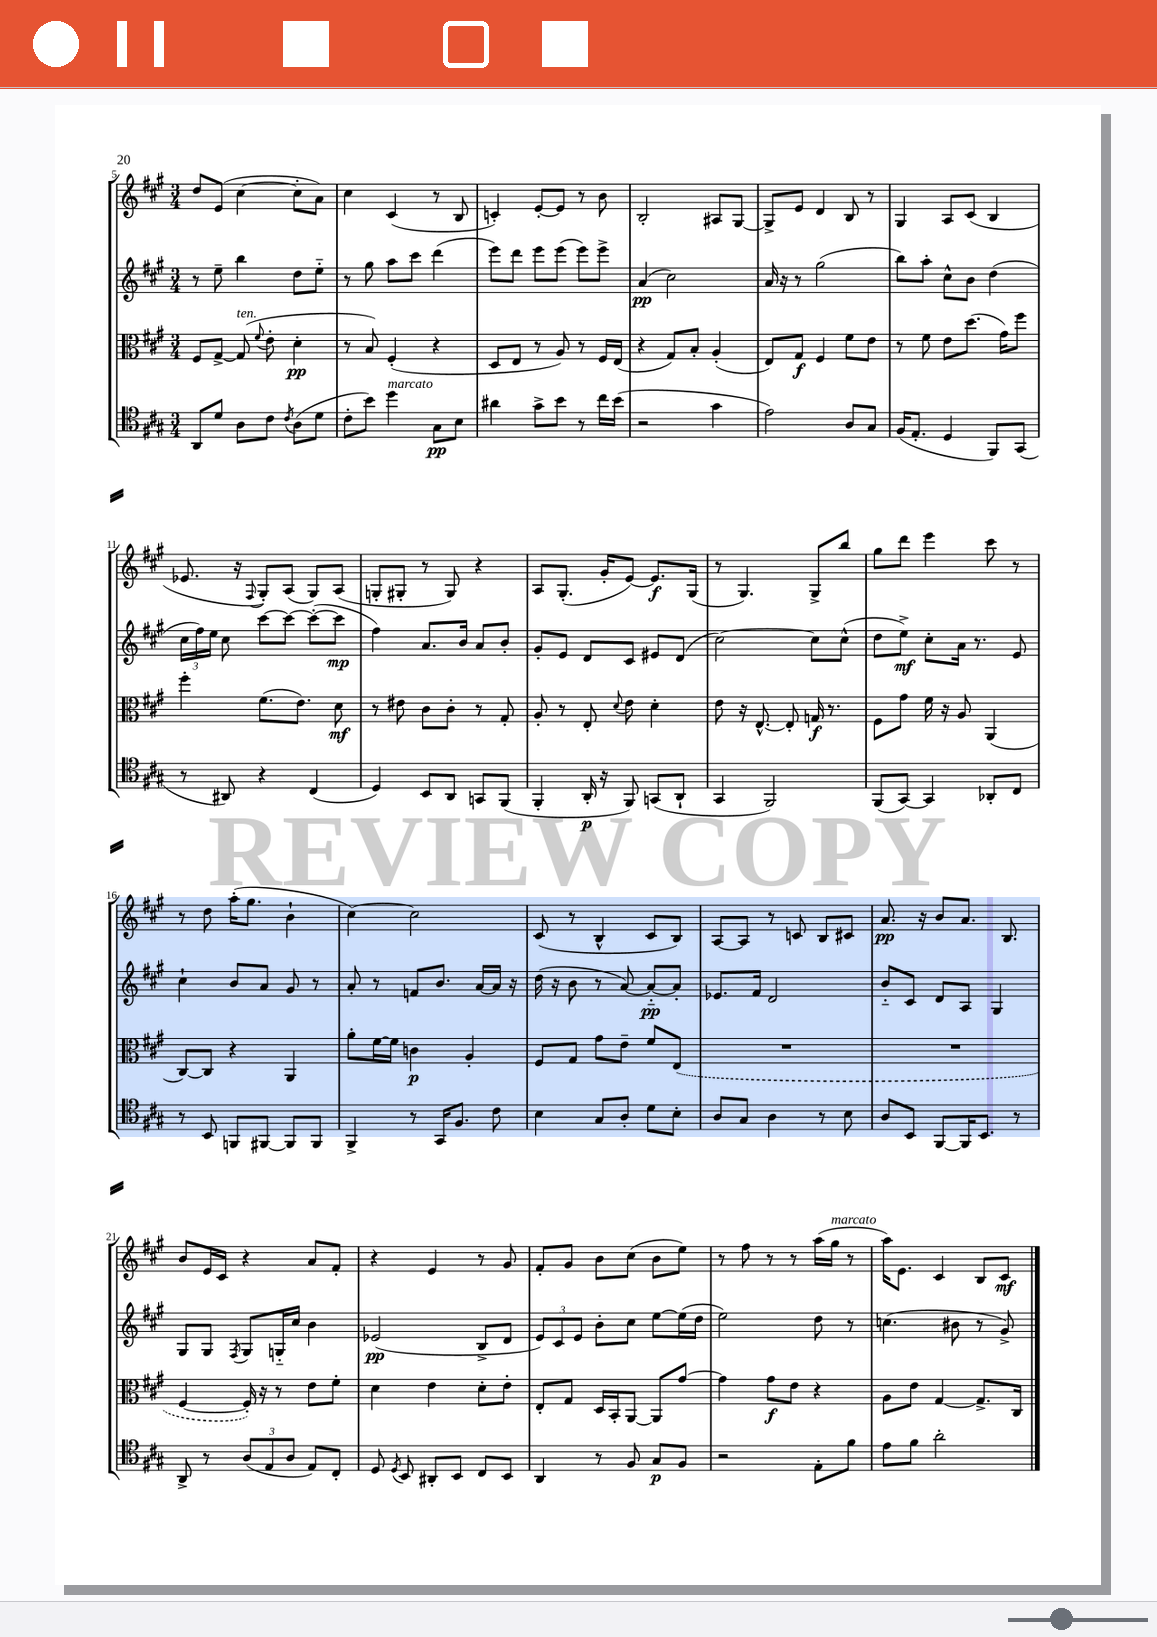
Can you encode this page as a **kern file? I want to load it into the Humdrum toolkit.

**kern	**dynam	**kern	**dynam	**kern	**dynam	**kern	**dynam
*part4	*part4	*part3	*part3	*part2	*part2	*part1	*part1
*staff4	*staff4	*staff3	*staff3	*staff2	*staff2	*staff1	*staff1
*clefC4	*	*clefC3	*	*clefG2	*	*clefG2	*
*k[f#c#g#]	*	*k[f#c#g#]	*	*k[f#c#g#]	*	*k[f#c#g#]	*
*M3/4	*	*M3/4	*	*M3/4	*	*M3/4	*
=5	=5	=5	=5	=5	=5	=5	=5
8AA/L	.	8F#/L	.	8r	.	8dd/L	.
8d/J	.	[8G#^/J	.	8ee~\	.	(8e/J	.
!	!	!LO:TX:a:i:t=ten.	!	!	!	!	!
8A\L	.	(8G#/]	.	4bb\	.	[4cc#\	.
.	.	8qqf#/	.	.	.	.	.
8c#\J	.	8e'\	.	.	.	.	.
8qc#/	.	.	.	.	.	.	.
(8A\L	.	4d'\	pp	8dd\L	.	8cc#'\L]	.
8d\J	.	.	.	8ee\J	.	8a\J)	.
=6	=6	=6	=6	=6	=6	=6	=6
8c#'\L	.	8r	.	8r	.	4cc#\	.
8b\J)	.	8B/)	.	8gg#\	.	.	.
!LO:TX:a:i:t=marcato	!	!	!	!	!	!	!
4dd\	.	(4F#'/	.	8aa\L	.	(4c#/	.
.	.	.	.	8ccc#\J	.	.	.
8G#\L	pp	4r	.	(4ddd\	.	8r	.
8B\J	.	.	.	.	.	8B/	.
=7	=7	=7	=7	=7	=7	=7	=7
4a#X\	.	8D/L	.	8eee\L)	.	4cn'/)	.
.	.	8E/J	.	8ddd\J	.	.	.
8g#^\L	.	8r	.	8eee\L	.	[8e'/L	.
8b\J	.	8A/)	.	(8eee\J	.	8e/J]	.
8r	.	8r	.	8eee\L)	.	8r	.
16cc#\LL	.	16F#/LL	.	8eee^\J	.	8b\	.
(16b\JJ	.	(16E/JJ	.	.	.	.	.
=8	=8	=8	=8	=8	=8	=8	=8
2r	.	4r	.	(4a/	pp	2B'/	.
.	.	8G#/L)	.	2cc#\)	.	.	.
.	.	8B'/J	.	.	.	.	.
4g#\	.	(4A'/	.	.	.	8A#X/L	.
.	.	.	.	.	.	[8G#/J	.
=9	=9	=9	=9	=9	=9	=9	=9
2e\)	.	8E/L)	.	16a/	.	8G#^/L]	.
.	.	.	.	16r	.	.	.
.	.	8G#/J	f	8r	.	8e/J	.
.	.	4F#/	.	(2gg#\	.	4d/	.
8A/L	.	8f#\L	.	.	.	8B/	.
8G#/J	.	8e\J	.	.	.	8r	.
=10	=10	=10	=10	=10	=10	=10	=10
(16F#/KL	.	8r	.	8bb\L)	.	4G#/	.
8.E'/J	.	.	.	.	.	.	.
.	.	8f#\	.	8aa'\J	.	.	.
4D/	.	8e\L	.	8cc#^^\L	.	8A/L	.
.	.	(8.dd\J	.	8b\J	.	(8c#/J	.
8FF#/L)	.	.	.	(4dd\	.	4B/	.
.	.	16g#\KL)	.	.	.	.	.
(8GG#/J	.	8ff#\J	.	.	.	.	.
!!LO:LB:g=z
=11	=11	=11	=11	=11	=11	=11	=11
8r	.	4ff#'\	.	24cc#\LL	.	8.e-X/	.
.	.	.	.	24ff#\)	.	.	.
.	.	.	.	24ee\JJ	.	.	.
8AA#X/)	.	.	.	8cc#\	.	.	.
.	.	.	.	.	.	16r	.
.	.	.	.	.	.	8qqF#/	.
4r	.	(8.f#\L	.	[8ccc#\L	.	8G#'/L)	.
.	.	.	.	8ccc#\J_	.	(8A/J	.
.	.	8.e\J)	.	.	.	.	.
(4C#/	.	.	.	(8ccc#'\L_	.	8G#/L)	.
.	.	8d\	mf	8ccc#\J]	mp	(8A/J	.
=12	=12	=12	=12	=12	=12	=12	=12
4D/)	.	8r	.	4ff#\)	.	8Gn'/L	.
.	.	8e#X\	.	.	.	8G#X'/J	.
8BB/L	.	8c#\L	.	8.a/L	.	8r	.
8AA/J	.	8c#'\J	.	.	.	8G#/)	.
.	.	.	.	16b/Jk	.	.	.
8GGn/L	.	8r	.	8a/L	.	4r	.
(8FF#/J	.	8G#'/	.	8b'/J	.	.	.
=13	=13	=13	=13	=13	=13	=13	=13
4FF#'/	.	8A'/	.	8g#'/L	.	8A/L	.
.	.	8r	.	8e/J	.	(8.G#'/J	.
16AA'/	p	8E'/	.	8d/L	.	.	.
16r	.	.	.	.	.	16g#'/KL	.
.	.	8qqd/	.	.	.	.	.
8FF#/)	.	8e\	.	8c#/J	.	[8e/J)	.
(8GGn/L	.	4d'\	.	8e#X/L	.	8.e/L]	f
8AA`/J	.	.	.	(8d/J	.	.	.
.	.	.	.	.	.	(16G#/Jk	.
=14	=14	=14	=14	=14	=14	=14	=14
4GG#/	.	8e\	.	[2cc#\)	.	8r	.
.	.	16r	.	.	.	4.G#/)	.
.	.	[8.E^^/	.	.	.	.	.
2FF#/)	.	.	.	.	.	.	.
.	.	8E'/]	.	.	.	.	.
.	.	16Gn/	f	8cc#\L]	.	8G#^/L	.
.	.	8.r	.	.	.	.	.
.	.	.	.	(8cc#^^\J	.	8bb/J	.
=15	=15	=15	=15	=15	=15	=15	=15
(8FF#/L	.	8F#\L	.	8dd\L	.	8gg#\L	.
[8GG#/J)	.	8g#\J	.	8ee^\J)	mf	8ddd\J	.
4GG#/]	.	16f#\	.	8cc#'\L	.	4eee\	.
.	.	16r	.	.	.	.	.
.	.	8A/	.	16a\Jk	.	.	.
.	.	.	.	8.r	.	.	.
8AA-X'/L	.	(4AA/	.	.	.	8ccc#\	.
8C#/J	.	.	.	8e/	.	8r	.
!!LO:LB:g=z
=16	=16	=16	=16	=16	=16	=16	=16
8r	.	[8C#/L)	.	4cc#`\	.	8r	.
8BB/	.	8C#/J]	.	.	.	8dd\	.
8FFn/L	.	4r	.	8b/L	.	(16aa'\KL	.
.	.	.	.	.	.	8.gg#\J	.
[8FF#X/J	.	.	.	8a/J	.	.	.
8FF#/L]	.	4AA/	.	8g#/	.	4b`\	.
8FF#/J	.	.	.	8r	.	.	.
=17	=17	=17	=17	=17	=17	=17	=17
4FF#^/	.	8a'\L	.	8a'/	.	[4cc#\)	.
.	.	[16f#\L	.	8r	.	.	.
.	.	16f#\JJ]	.	.	.	.	.
8r	.	4cn\	p	8fn/L	.	2cc#\]	.
16GG#/KL	.	.	.	8.b/J	.	.	.
8.F#/J	.	.	.	.	.	.	.
.	.	4A'/	.	.	.	.	.
.	.	.	.	[16a/LL	.	.	.
8c#\	.	.	.	16a/JJ]	.	.	.
.	.	.	.	16r	.	.	.
=18	=18	=18	=18	=18	=18	=18	=18
4B\	.	8F#/L	.	(16dd\	.	(8c#/	.
.	.	.	.	16r	.	.	.
.	.	8G#/J	.	8b\	.	8r	.
8G#/L	.	8g#\L	.	8r	.	4B^^/	.
8A'/J	.	8e~\J	.	[8a/)	.	.	.
8d\L	.	8f#/L	.	8a/L_	pp	8c#/L	.
8B'\J	.	(8E/J	.	8a'/J]	.	8B/J)	.
=19	=19	=19	=19	=19	=19	=19	=19
8A/L	.	2.r	.	8.e-X/L	.	[8A/L	.
8G#/J	.	.	.	.	.	8A/J]	.
.	.	.	.	16f#/Jk	.	.	.
4A\	.	.	.	2d/	.	8r	.
.	.	.	.	.	.	8cn/	.
8r	.	.	.	.	.	8B/L	.
8B\	.	.	.	.	.	8c#X/J	.
=20	=20	=20	=20	=20	=20	=20	=20
8A/L	.	2.r	.	8b/L	.	8.a/	pp
8BB/J	.	.	.	8c#/J	.	.	.
.	.	.	.	.	.	16r	.
[8FF#/L	.	.	.	8d/L	.	8b/L	.
16FF#/K]	.	.	.	8A/J	.	8.a/J	.
8.BB/J	.	.	.	.	.	.	.
.	.	.	.	4G#/	.	.	.
.	.	.	.	.	.	8.B/	.
8r	.	.	.	.	.	.	.
!!LO:LB:g=z
=21	=21	=21	=21	=21	=21	=21	=21
8AA^/	.	[4F#/	.	8G#/L	.	8b/L	.
8r	.	.	.	8G#/J	.	16e/L	.
.	.	.	.	.	.	16c#/JJ	.
.	.	.	.	8qF#/	.	.	.
(12A/L	.	16F#'/])	.	8G#/L	.	4r	.
.	.	16r	.	.	.	.	.
12E/	.	.	.	.	.	.	.
.	.	8r	.	16Gn/L	.	.	.
12A/J	.	.	.	.	.	.	.
.	.	.	.	16cc#/JJ	.	.	.
8E/L)	.	8e\L	.	4b\	.	8a/L	.
8C#'/J	.	8f#'\J	.	.	.	8f#'/J	.
=22	=22	=22	=22	=22	=22	=22	=22
8D/	.	4d\	.	(2e-X/	pp	4r	.
8qD/	.	.	.	.	.	.	.
8BB/	.	.	.	.	.	.	.
8AA#X'/L	.	4e\	.	.	.	4e/	.
8BB/J	.	.	.	.	.	.	.
8C#/L	.	8d'\L	.	8B^/L	.	8r	.
8BB/J	.	8e'\J	.	8d/J	.	8g#/	.
=23	=23	=23	=23	=23	=23	=23	=23
4AA/	.	8E'/L	.	12e/L)	.	8f#'/L	.
.	.	.	.	12c#/	.	.	.
.	.	8G#/J	.	.	.	8g#/J	.
.	.	.	.	12e/J	.	.	.
8r	.	16D/LL	.	8b'\L	.	8b\L	.
.	.	16BB'/J	.	.	.	.	.
8F#/	.	[8AA/J	.	8cc#\J	.	(8cc#\J	.
8G#/L	p	8AA/L]	.	[8ee\L	.	8b\L	.
8F#/J	.	[8g#/J	.	(16ee\L]	.	8ee\J)	.
.	.	.	.	16dd\JJ	.	.	.
=24	=24	=24	=24	=24	=24	=24	=24
2r	.	4g#\]	.	2ee\)	.	8r	.
.	.	.	.	.	.	8ff#\	.
.	.	8g#\L	f	.	.	8r	.
.	.	8e\J	.	.	.	8r	.
8E'\L	.	4r	.	8dd\	.	(16aa\LL	.
!	!	!	!	!	!	!LO:TX:a:i:t=marcato	!
.	.	.	.	.	.	16gg#\JJ	.
8f#\J	.	.	.	8r	.	8r	.
=25	=25	=25	=25	=25	=25	=25	=25
8e\L	.	8A\L	.	(4.ccn\	.	16aa\KL)	.
.	.	.	.	.	.	8.e\J	.
8f#\J	.	8e\J	.	.	.	.	.
2a'\	.	[4G#/	.	.	.	4c#/	.
.	.	.	.	8b#X\	.	.	.
.	.	8.G#^/L]	.	8r	.	8B/L	.
.	.	.	.	8g#^/)	.	8c#/J	mf
.	.	16C#/Jk	.	.	.	.	.
==	==	==	==	==	==	==	==
*-	*-	*-	*-	*-	*-	*-	*-
